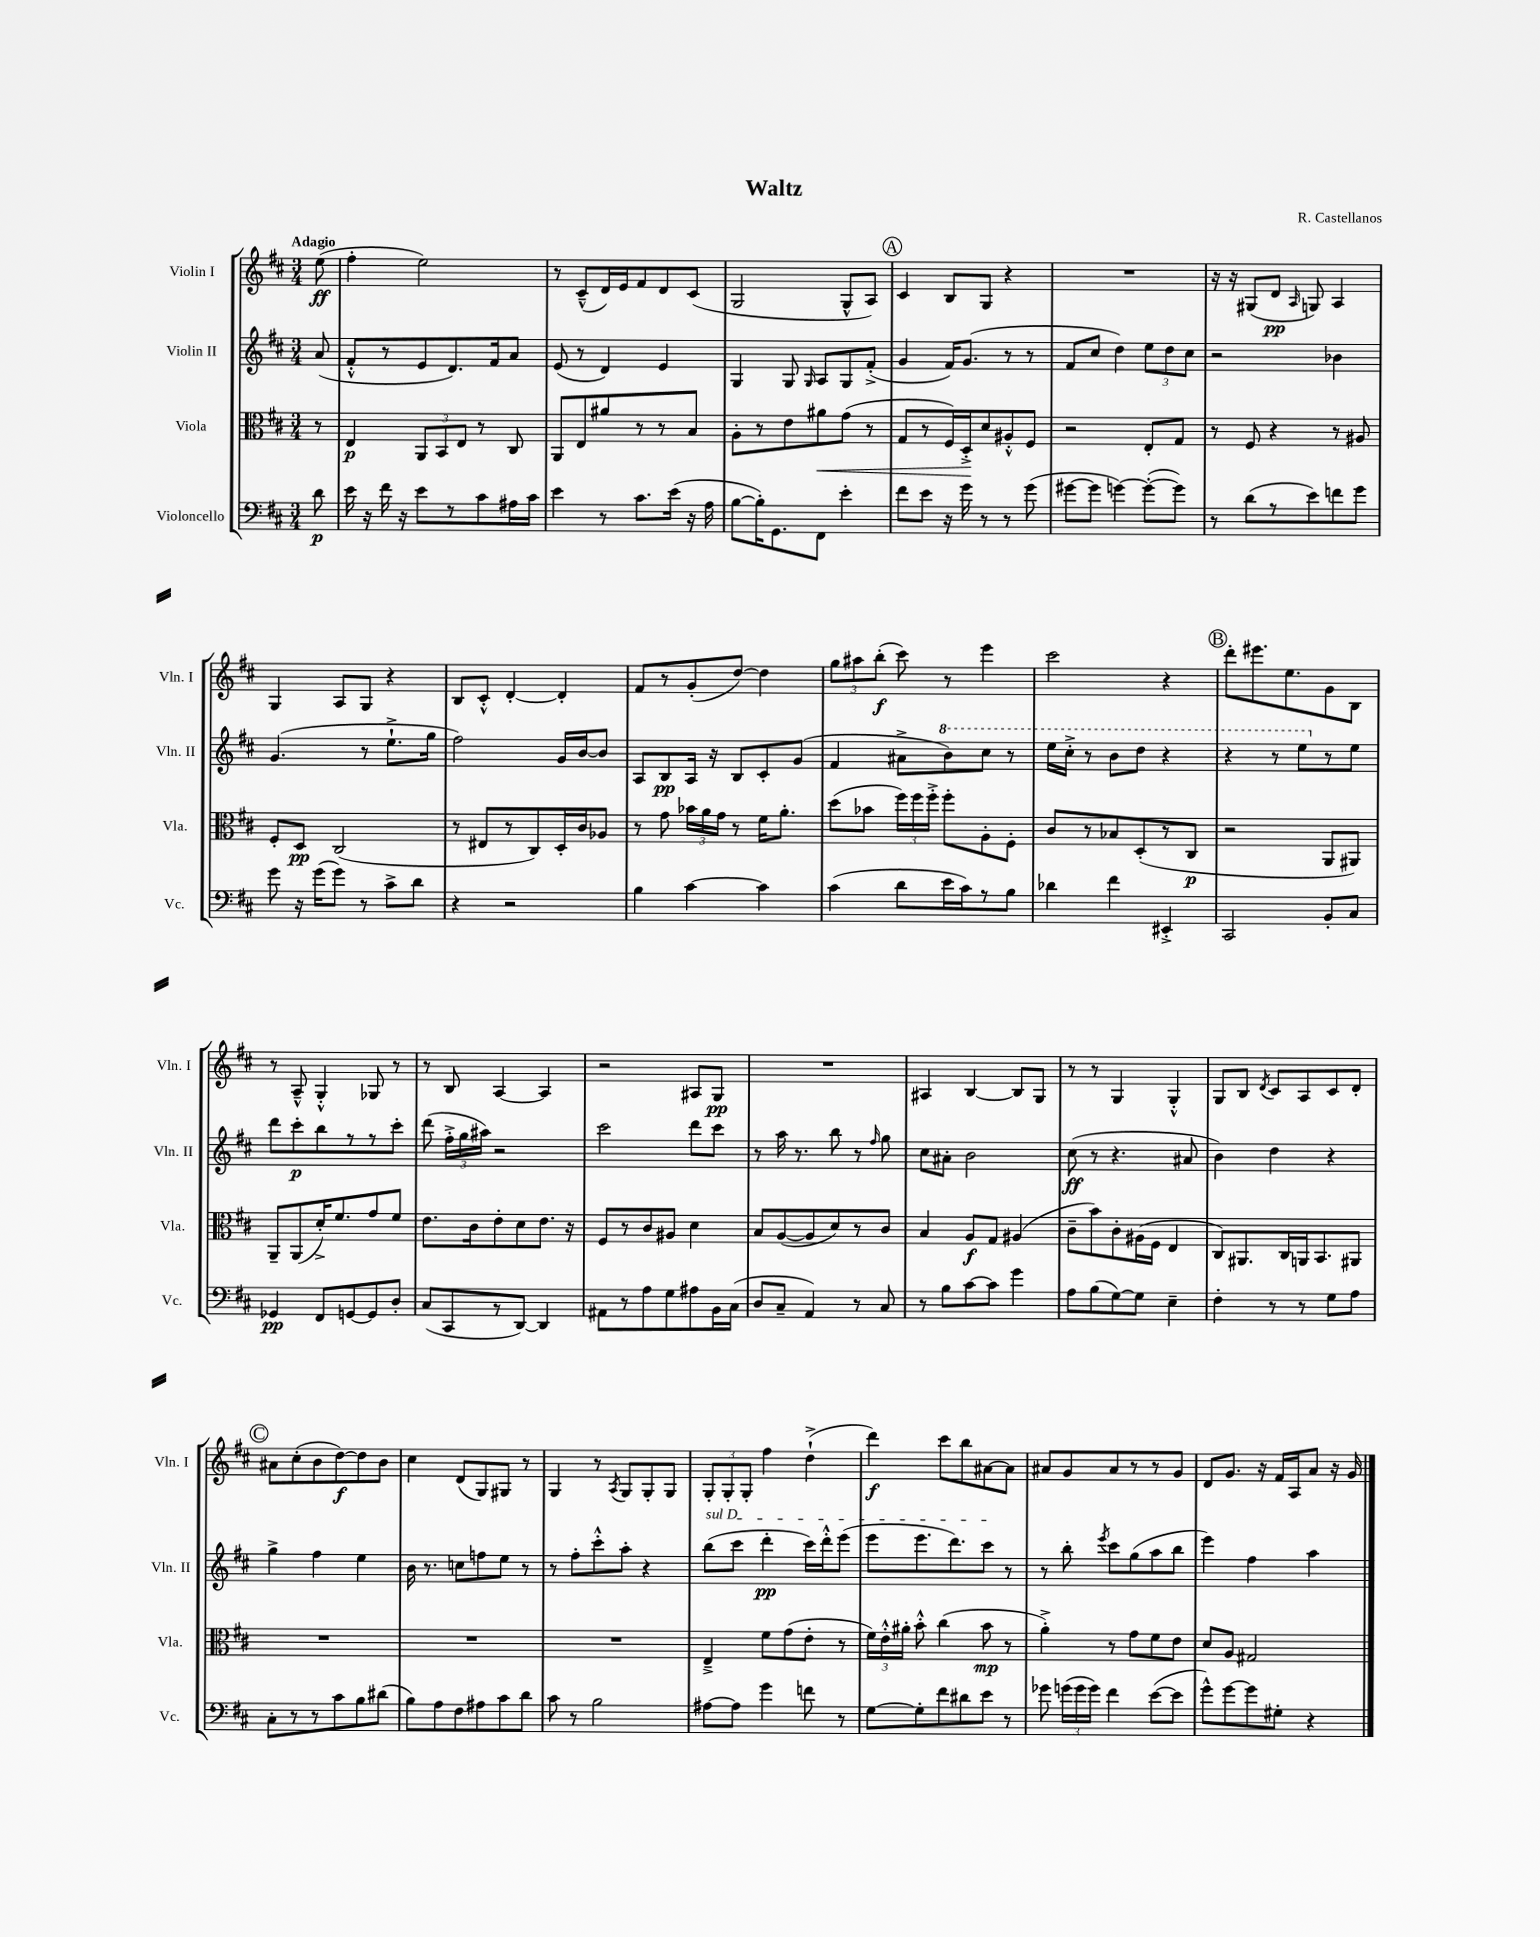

**kern	**kern	**kern	**kern
*staff4	*staff3	*staff2	*staff1
*clefF4	*clefC3	*clefG2	*clefG2
*k[f#c#]	*k[f#c#]	*k[f#c#]	*k[f#c#]
*M3/4	*M3/4	*M3/4	*M3/4
8d\	8r	(8a/	(8ee\
=	=	=	=
16e\	4E/	8f#'^^/L	4ff#'\
16r	.	.	.
16f#\	.	8r	.
16r	.	.	.
8e\L	12AA/L	8e/	2ee\)
.	12BB/	.	.
8r	.	8.d/)	.
.	12E/J	.	.
8c#\	8r	.	.
.	.	16f#/k	.
16A#\L	8C#/	8a/J	.
16c#\JJ	.	.	.
=	=	=	=
4e\	8AA/L	(8e/	8r
.	8E/	8r	(8c#~^^/L
8r	8a#/	4d/)	16d/L)
.	.	.	16e/J
8.c#\L	8r	.	8f#/
.	8r	4e/	8d/
(16e\Jk	.	.	.
16r	8B/J	.	(8c#/J
16A\	.	.	.
=	=	=	=
[8B\L	8A'\L	4G/	2G/
16B'\]K)	8r	.	.
8.GG\	.	.	.
.	8e\	8G/	.
.	.	16qqG/	.
8FF#\J	8a#\	8A/L	.
4e'\	(8g\J	8G/	8G^^/L
.	8r	(8f#'^/J	8A/J)
=	=	=	=
8f#\L	8G/L	4g/	4c#/
8e\J	8r	.	.
16r	16F#/L)	16f#/LK)	8B/L
16g\	16D'^/J	(8.g/J	.
8r	8d/	.	8G/J
8r	8A#'^^/	8r	4r
(8g\	8F#/J	8r	.
=	=	=	=
[8g#\L	2r	8f#/L	2.r
8g#\]J	.	8cc#/J	.
[4g\)	.	4dd\)	.
(8g'\_L	8E'/L	12ee\L	.
.	.	12dd\	.
8g\]J)	8G/J	.	.
.	.	12cc#\J	.
=	=	=	=
8r	8r	2r	16r
.	.	.	16r
(8d\L	8F#/	.	(8G#/L
8r	4r	.	8d/J
.	.	.	16qqA/
8e\)	.	.	8G/)
8f\	8r	4b-\	4A/
8g\J	8A#/	.	.
=	=	=	=
8g\	8F#'/L	(4.g/	4G/
16r	8D/J	.	.
(16g\LK	.	.	.
8g\J)	(2C#/	.	8A/L
8r	.	8r	8G/J
8c#^\L	.	8.ee`^\L	4r
8d\J	.	.	.
.	.	16gg\Jk	.
=	=	=	=
4r	8r	2ff#\)	8B/L
.	8E#/L	.	8c#'^^/J
2r	8r	.	[4d'/
.	8C#/)	.	.
.	16D'/L	16g/LL	4d'/]
.	16c#/J	[16b/J	.
.	8A-/J	8b/]J	.
=	=	=	=
4B\	8r	8A/L	8f#/L
.	8g\	8B/	8r
[4c#\	24b-\LL	16A/Jk	(8g'/
.	24a\	.	.
.	.	16r	.
.	24g\JJ	.	.
.	8r	8B/L	[8dd/J)
4c#\]	16f#\LK	8c#'/	4dd\]
.	8.a'\J	.	.
.	.	(8g/J	.
=	=	=	=
(4c#\	(8dd\L	4f#/	12gg\L
.	.	.	12aa#\
.	8b-\J	.	.
.	.	.	(12bb'\J
8d\L	24ff#\LL)	8a#^\L	8ccc#\)
.	24ff#\	.	.
.	24ff#'^\JJ	.	.
16e\L	8ff#'\L	8bb\)	8r
16c#\J)	.	.	.
8r	8A'\	8ccc#\J	4eee\
8B\J	8F#'\J	8r	.
=	=	=	=
4d-\	8c#/L	16eee\LL	2ccc#\
.	.	16ccc#'^\JJ	.
.	8r	8r	.
4f#\	8B-/	8bb\L	.
.	(8D'/	8ddd\J	.
4EE#'^/	8r	4r	4r
.	8C#/J	.	.
=	=	=	=
2CC#/	2r	4r	8ddd'\L
.	.	.	8.eee#\
.	.	8r	.
.	.	.	8.ee\
.	.	8eee\L	.
8BB'/L	8AA/L	8r	8g\
8C#/J	8AA#/J)	8ee\J	8B\J
=	=	=	=
4GG-/	8AA~/L	8ddd\L	8r
.	(8AA/	8ccc#'\	8A~^^/
8FF#/L	16d'^/K)	8bb\	4G'^^/
.	8.f#/	.	.
[8GG/	.	8r	.
8GG/]	8g/	8r	8G-/
8D'/J	8f#/J	8ccc#'\J	8r
=	=	=	=
(8C#/L	8.e\L	(8ddd\	8r
8CC#/	.	24ff#'^\LL	8B/
.	.	24gg\	.
.	16c#\k	.	.
.	.	24aa#\JJ)	.
8r	8e'\	2r	[4A/
[8DD/J)	8d\	.	.
4DD/]	8.e\J	.	4A/]
.	16r	.	.
=	=	=	=
8AA#\L	8F#/L	2ccc#\	2r
8r	8r	.	.
8A\	8c#/	.	.
8G\	8A#/J	.	.
8A#\	4d\	8ddd\L	8A#/L
16BB\L	.	8ccc#\J	8G/J
(16C#\JJ	.	.	.
=	=	=	=
8D/L	8B/L	8r	2.r
8C#~/J	([8A/	16aa\	.
.	.	8.r	.
4AA/)	8A/]	.	.
.	8d/)	8bb\	.
8r	8r	8r	.
.	.	16qqff#/	.
8C#/	8c#/J	8gg\	.
=	=	=	=
8r	4B/	8cc#\L	4A#/
8B\L	.	8a#'\J	.
[8c#\	8A/L	2b\	[4B/
8c#\]J	8G/J	.	.
4g\	(4A#/	.	8B/]L
.	.	.	8G/J
=	=	=	=
8A\L	8c#~\L	(8cc#\	8r
(8B\	8b\)	8r	8r
[8G\)	8c#'\	4.r	4G/
8G\]J	(16A#\L	.	.
.	16F#\JJ	.	.
4E~\	4E/	.	4G'^^/
.	.	8a#/	.
=	=	=	=
4F#'\	8C#/L)	4b\)	8G/L
.	8.AA#/	.	8B/J
.	.	.	8qd/
8r	.	4dd\	8c#/L
.	16C#/L	.	.
8r	16AA/J	.	8A/
.	8.BB/	.	.
8G\L	.	4r	8c#/
8A\J	8AA#/J	.	8d'/J
=	=	=	=
8C#'\L	2.r	4gg^\	8a#\L
8r	.	.	(8cc#'\
8r	.	4ff#\	8b\
8c#\	.	.	[8dd\)
8B\	.	4ee\	8dd\]
(8d#\J	.	.	8b\J
=	=	=	=
8B\L)	2.r	16b\	4cc#\
.	.	8.r	.
8A\	.	.	.
8F#\	.	8cc\L	(8d/L
8A#\	.	8ff\	8G/)
8c#\	.	8ee\J	8G#/J
8d\J	.	8r	8r
=	=	=	=
8c#\	2.r	8r	4G/
8r	.	8ff#'\L	.
2B\	.	8ccc#'^^\	8r
.	.	.	8qA/
.	.	8aa'\J	8G/L
.	.	4r	8G'/
.	.	.	8G/J
=	=	=	=
[8A#\L	4E~^/	(8bb\L	12G'/L
.	.	.	12G'/
8A#\]J	.	8ccc#\J	.
.	.	.	12G'/J
4g\	8f#\L	4ddd'\	4ff#\
.	(8g\	.	.
8f\	8e'\J	16ccc#\LL)	(4dd`^\
.	.	16ddd'^^\J	.
8r	8r	(8eee\J	.
=	=	=	=
[8G\L	24f#\LL)	8eee\L	4ddd\)
.	24e'^^\	.	.
.	24a#'\JJ	.	.
8G'\]	8b'^^\	8.eee\	.
8f#\	(4cc#\	.	8ccc#\L
.	.	8.ddd\)	.
8d#\	.	.	8bb\
8e\J	8b\	8ccc#\J	[8a#\
8r	8r	8r	8a#\]J
=	=	=	=
8g-\	4a'^\)	8r	8a#/L
(24g\LL	.	8bb'\	8g/
24g\	.	.	.
24g\JJ)	.	.	.
.	.	8qeee/	.
4f#\	8r	8ccc#\L	8a#/
.	8g\L	(8gg\	8r
([8e\L	8f#\	8aa\	8r
8e\]J	8e\J	8bb\J	8g/J
=	=	=	=
8g^^\L)	8d/L	4eee\)	8d/L
[8g\	8A/J	.	8.g/J
8g\]	2G#/	4ff#\	.
.	.	.	16r
8G#'\J	.	.	16f#/LL
.	.	.	16A/J
4r	.	4aa\	8a/J
.	.	.	16r
.	.	.	16g/
==	==	==	==
*-	*-	*-	*-
